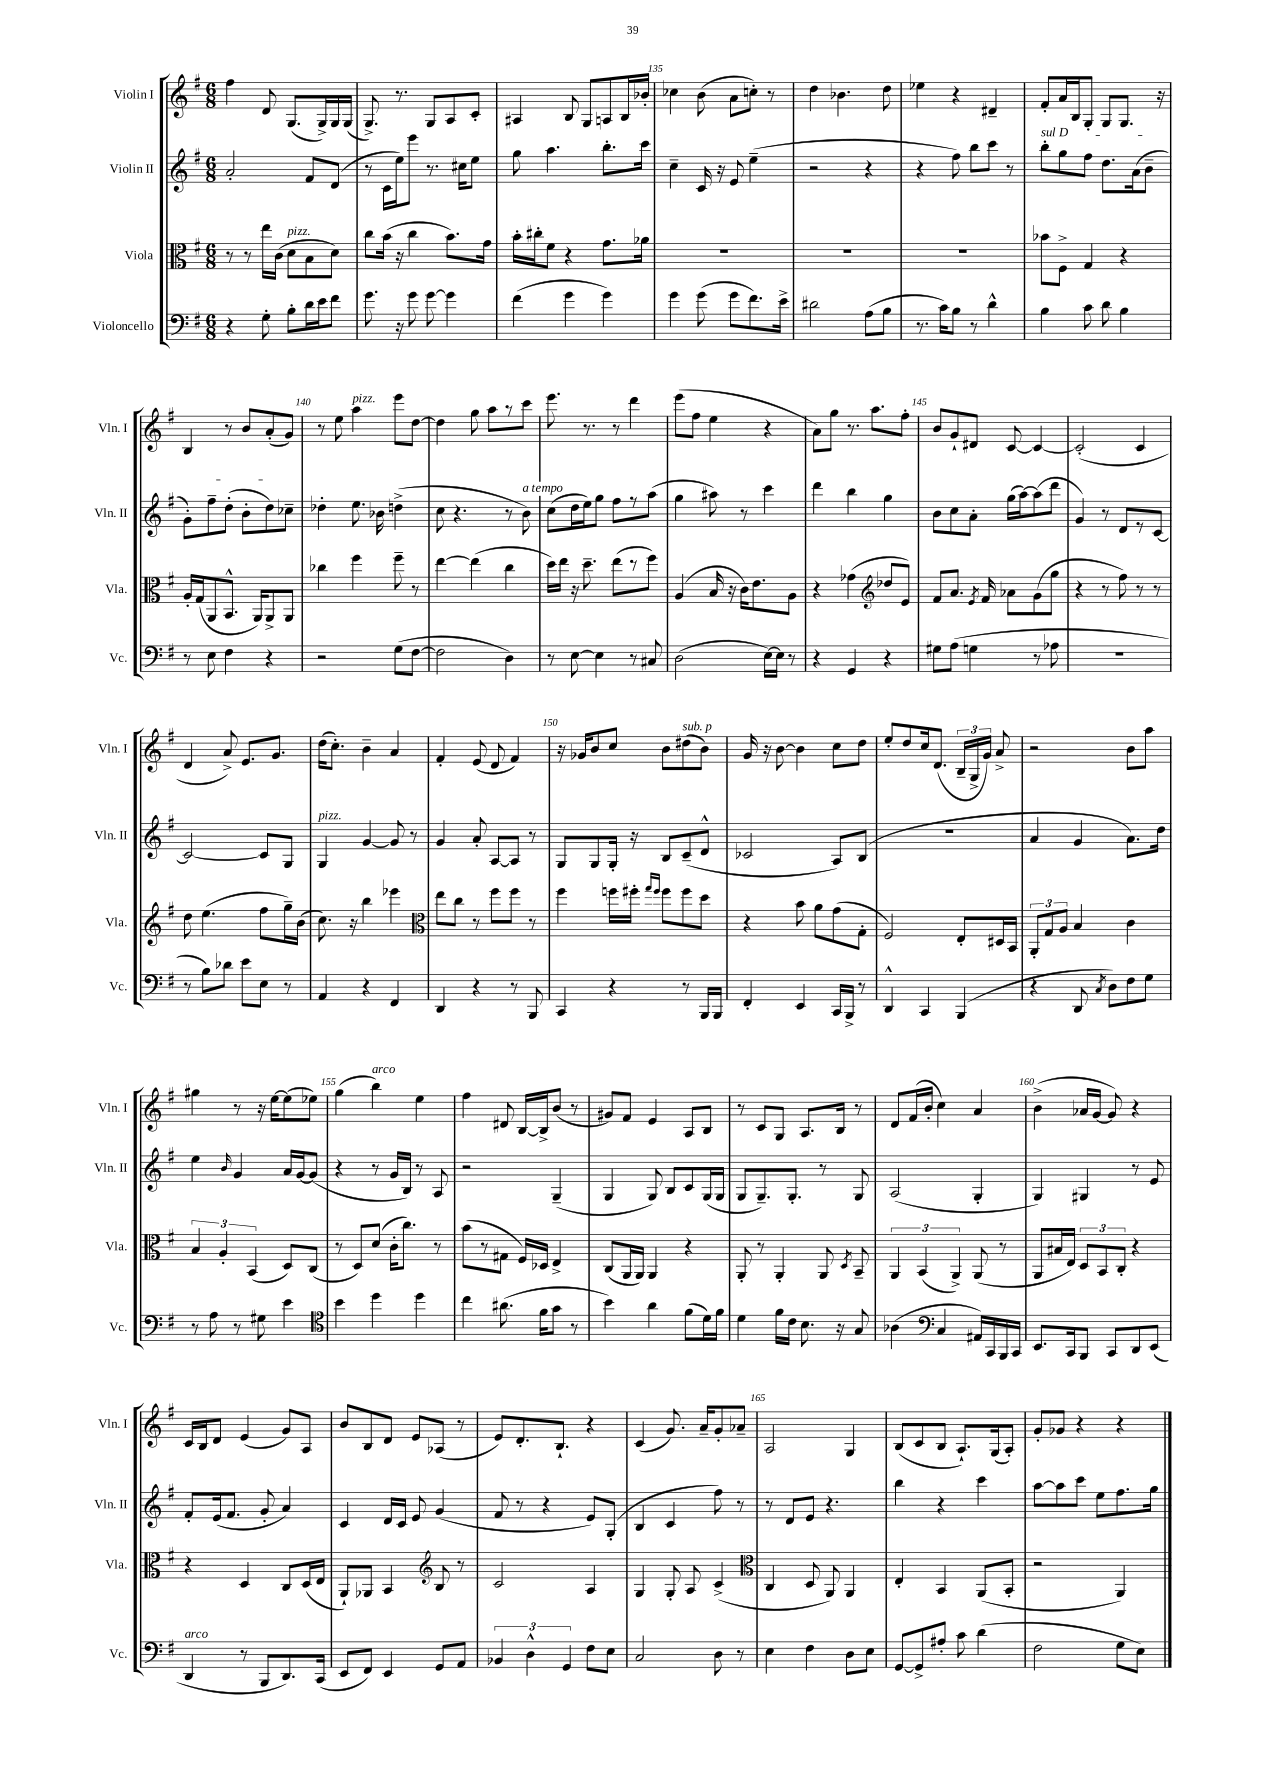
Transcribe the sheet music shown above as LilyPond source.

<<
\new StaffGroup <<
\new Staff = "s0" \with { instrumentName = "Violin I" shortInstrumentName = "Vln. I" } {
    \clef treble \key g \major \numericTimeSignature \time 6/8
    \autoBeamOff fis''4 d'8 g8.[( g16->) g16 g16]( |
    g8.->) r8. g8[ a8 c'8]-. |
    ais4 b8 g8[ a8 b16 bes'16]-. |
    ces''4 b'8( a'8[ c''8]-.) r8 |
    d''4 bes'4. d''8 |
    ees''4 r4 dis'4-- |
    fis'8[-. a'16 b16 g8]-. g8[ g8.] r16 |
    b4 r8 b'8[ a'8-.( g'8]) |
    r8 e''8 a''4^\markup { \italic "pizz." } e'''8[ d''8]~ |
    d''4 g''8 a''8[ r8 c'''8] |
    e'''8. r8. r8 d'''4 |
    e'''8[( fis''8] e''4 r4 |
    a'8[) g''8] r8. a''8.[ fis''8]-. |
    b'8[ g'8-! dis'8] c'8~ c'4~ |
    c'2-.( c'4 |
    d'4 a'8->) e'8.[ g'8.] |
    d''16[( c''8.]-.) b'4-- a'4 |
    fis'4-. e'8( d'8 fis'4) |
    r16 ges'16[ b'8 c''8] b'8[ dis''8^\markup { \italic "sub. p" }( b'8]) |
    g'16 r16 b'8~ b'4 c''8[ d''8] |
    e''8[-. d''8 c''16 d'8.]( \tuplet 3/2 { b16[-- g16-> g'16]) } a'8-> |
    r2 b'8[ a''8] |
    gis''4 r8 r16 e''16[~ e''8( ees''8]) |
    g''4( b''4^\markup { \italic "arco" }) e''4 |
    fis''4 dis'8 b16[~ b16-> b'8]( r8 |
    gis'8[) fis'8] e'4 a8[ b8] |
    r8 c'8[ g8] a8.[ b16] r8 |
    d'8[ fis'16( b'16]-. c''4) a'4 |
    b'4->( aes'16[ g'16]~ g'8) r4 |
    c'16[ b16 d'8] e'4( g'8[) a8] |
    b'8[ b8 d'8] e'8[ aes8]( r8 |
    e'8[) d'8.-. b8.]-! r4 |
    c'4( g'8.) a'16[-- g'8-. aes'8]-- |
    a2 g4 |
    b8[( c'8 b8] a8.[-!) g16( a8]-.) |
    g'8[-. ges'8] r4 r4 \bar "|." |
}
\new Staff = "s1" \with { instrumentName = "Violin II" shortInstrumentName = "Vln. II" } {
    \clef treble \key g \major \numericTimeSignature \time 6/8
    \autoBeamOff a'2-. fis'8[ d'8]( |
    r8 c'16[ e''16) e'''8] r8. cis''16[ e''8] |
    g''8 a''4. b''8.[-. c'''16] |
    c''4-- c'16 r16 e'8 e''4--( |
    r2 r4 |
    r4 fis''8) b''8[ c'''8] r8 |
    \once \override TextSpanner.bound-details.left.text = \markup { \italic "sul D" } b''8[-.\startTextSpan g''8 fis''8] d''8.[ a'16( b'8]-- |
    g'8[-.) fis''8-- d''8]-.( b'8[-. d''8) ces''8]--\stopTextSpan |
    des''4-. e''8. bes'16 d''4->( |
    c''8 r4. r8 b'8^\markup { \italic "a tempo" }) |
    c''8[( d''16 e''16) g''8] fis''8[ r8 a''8]( |
    g''4 ais''8) r8 c'''4 |
    d'''4 b''4 g''4 |
    b'8[ c''8 a'8]-. g''16[( a''16~) a''8( d'''8] |
    g'4) r8 d'8[ r8 c'8]~ |
    c'2~ c'8[ g8] |
    g4^\markup { \italic "pizz." } g'4~ g'8 r8 |
    g'4 a'8-. a8[~ a8] r8 |
    g8[ g8 g16]-. r16 b8[ c'8--( d'8]-^ |
    ces'2 a8[) b8]( |
    R2. |
    a'4 g'4 a'8.[) d''16] |
    e''4 \grace { b'16 } g'4 a'16[ g'16~ g'8]( |
    r4 r8 g'16[ b16]) r8 a8 |
    r2 g4--( |
    g4 g8) b8[ c'8 g16( g16] |
    g8[ g8.--) g8.]-. r8 g8 |
    a2( g4-. |
    g4) gis4 r8 e'8 |
    fis'8[-. e'16( fis'8.] g'8-. a'4) |
    c'4 d'16[ c'16] e'8 g'4( |
    fis'8 r8 r4 e'8[) g8]-.( |
    b4 c'4 fis''8) r8 |
    r8 d'8[ e'8] r4. |
    b''4 r4 c'''4 |
    a''8[~ a''8 c'''8] e''8[ fis''8. g''16] \bar "|." |
}
\new Staff = "s2" \with { instrumentName = "Viola" shortInstrumentName = "Vla." } {
    \clef alto \key g \major \numericTimeSignature \time 6/8
    \autoBeamOff r8 r8 e''16[ c'16]( d'8[^\markup { \italic "pizz." } b8 d'8]) |
    c''8[ b'16]( r16 c''4 b'8.[) g'16] |
    b'16[-. cis''16-. fis'8] r4 g'8.[ aes'16] |
    R2. |
    R2. |
    R2. |
    bes'8[ fis8]-> g4 r4 |
    a16[-. g16( a,8 b,8.]-^ a,16[) a,8-> a,8] |
    ces''4 fis''4 fis''8-- r8 |
    e''4~ e''4( c''4 |
    d''16[) e''16] r16 d''8.-- e''8[( r8 fis''8]) |
    a4( b16 r16 c'16[) e'8. a8] |
    r4 ges'4( \clef treble des''8[ e'8]) |
    fis'8[ a'8.] \acciaccatura { e'8 } fis'16 aes'8[ g'8( g''8] |
    r4 r8 fis''8) r8 r8 |
    d''8 e''4.( fis''8[ g''16--) b'16]( |
    c''8.) r16 b''4 ees'''4 |
    \clef alto e''8[ c''8] r8 fis''8[ fis''8] r8 |
    fis''4 f''16[ fis''16]-. \grace { g''16[ fis''16] } fis''8[ fis''8 d''8] |
    r4 b'8 a'8[ g'8( g8]-. |
    fis2) e8[-. dis16 b,16] |
    \tuplet 3/2 { a,8[-. g8 a8] } b4 c'4 |
    \tuplet 3/2 { b4 a4-. b,4( } d8[) c8]( |
    r8 d8[) d'8]( c'16[-. c''8.]) r8 |
    b'8[( r8 gis8] fis16[) des16] e4-> |
    c8[( a,16 a,16]) a,4 r4 |
    a,8-. r8 a,4-. a,8 \acciaccatura { d8 } b,8-- |
    \tuplet 3/2 { a,4 b,4( a,4->) } a,8( r8 |
    a,8[ bis16 e16]) \tuplet 3/2 { d8[ b,8 c8]-. } r4 |
    r4 d4 c8[ d16( e16] |
    a,8[-!) aes,8] b,4 \clef treble b8 r8 |
    c'2 a4 |
    g4 g8-. a8 c'4->( |
    \clef alto c4 d8 a,8) a,4 |
    e4-. b,4 a,8[( b,8]-. |
    r2 a,4) \bar "|." |
}
\new Staff = "s3" \with { instrumentName = "Violoncello" shortInstrumentName = "Vc." } {
    \clef bass \key g \major \numericTimeSignature \time 6/8
    \autoBeamOff r4 g8-. b8[-. d'16 e'16 fis'8] |
    g'8. r16 g'8 g'8~ g'4 |
    fis'4( g'4 g'4) |
    g'4 g'8( g'8[ fis'8.) e'16]-> |
    dis'2 a8[( b8] |
    r8. c'16[) b8] r8 d'4-^ |
    b4 c'8 d'8 b4 |
    r8 e8 fis4 r4 |
    r2 g8[( fis8]~ |
    fis2 d4) |
    r8 e8~ e4 r8 cis8 |
    d2( e16[~) e16] r8 |
    r4 g,4 r4 |
    gis8[ a8]( g4 r8 aes8 |
    R2. |
    r8 b8[) des'8] e'8[ e8] r8 |
    a,4 r4 fis,4 |
    d,4 r4 r8 b,,8 |
    c,4 r4 r8 b,,16[ b,,16] |
    fis,4-. e,4 c,16[ b,,16]-> r8 |
    d,4-^ c,4 b,,4( |
    r4 d,8 \acciaccatura { c8 } d8[) fis8 g8] |
    r8 a8 r8 gis8 e'4 |
    \clef tenor b'4 d''4 d''4 |
    c''4 ais'8.( fis'16[ g'8] r8 |
    b'4) a'4 fis'8[( d'16) fis'16] |
    d'4 fis'16[ c'16] b8. r16 g8 |
    aes4( \clef bass c4 ais,16[) c,16 b,,16 c,16] |
    e,8.[ c,16 b,,8] c,8[ d,8 e,8]( |
    d,4^\markup { \italic "arco" } r8 b,,8[ d,8.) c,16]( |
    e,8[ fis,8]) e,4 g,8[ a,8] |
    \tuplet 3/2 { bes,4 d4-^ g,4 } fis8[ e8] |
    c2 d8 r8 |
    e4 fis4 d8[ e8] |
    g,8[~ g,8-> ais8]-. c'8 d'4( |
    fis2 g8[ e8]) \bar "|." |
}
>>
>>
\layout { \context { \Score currentBarNumber = #132 \override BarNumber.break-visibility = ##(#f #t #t) barNumberVisibility = #(every-nth-bar-number-visible 5) } }
